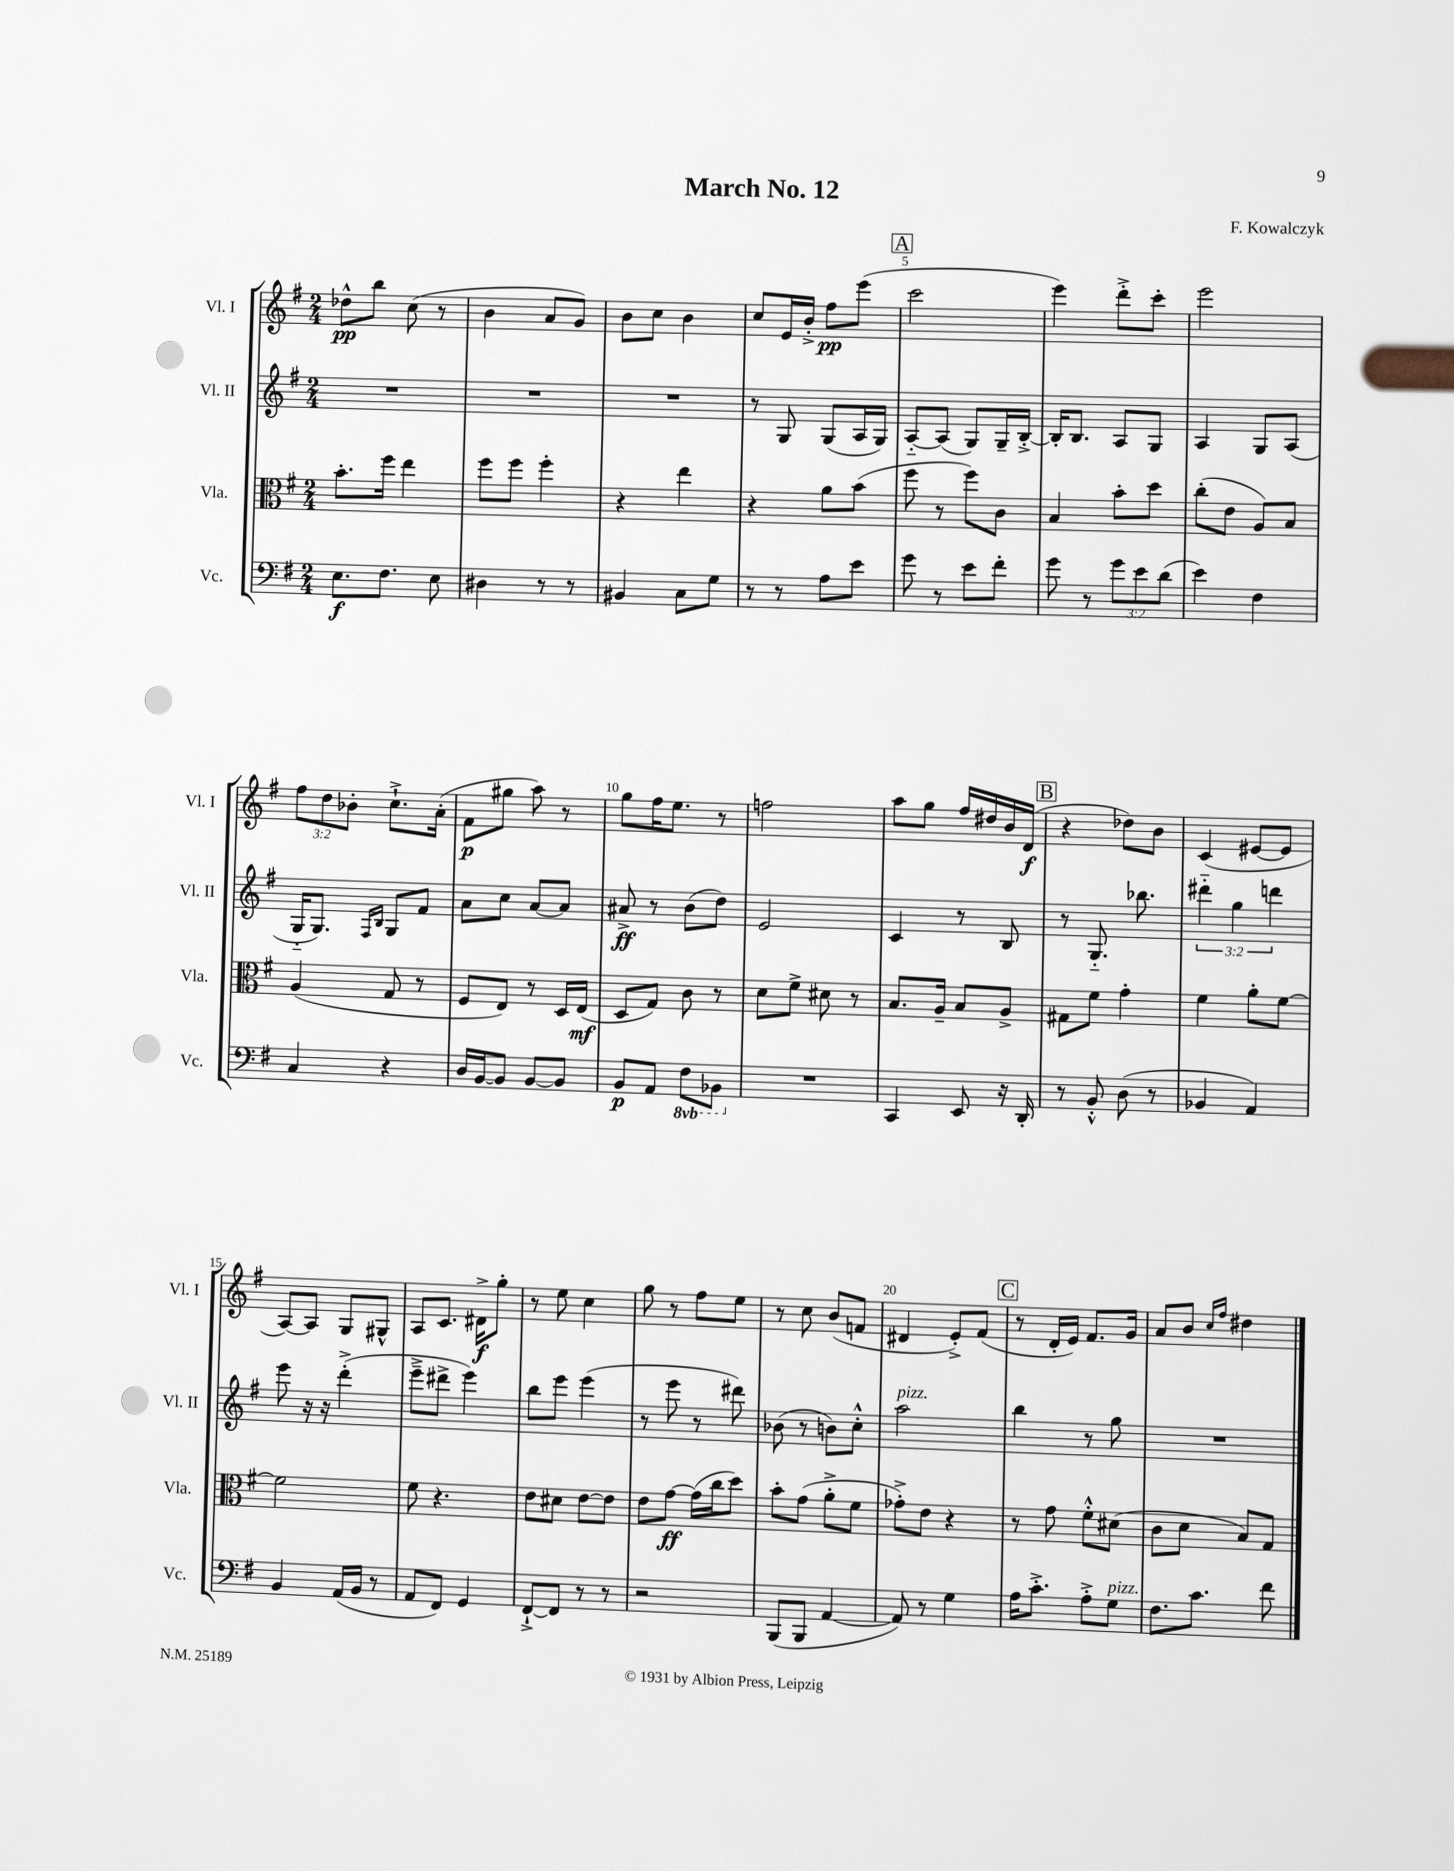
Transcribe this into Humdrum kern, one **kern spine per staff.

**kern	**kern	**kern	**kern
*staff4	*staff3	*staff2	*staff1
*clefF4	*clefC3	*clefG2	*clefG2
*k[f#]	*k[f#]	*k[f#]	*k[f#]
*M2/4	*M2/4	*M2/4	*M2/4
8.E	8.b'	2r	8dd-^^
.	.	.	8bb
8.F#	16ff#	.	.
.	4ee	.	(8cc
8E	.	.	8r
=	=	=	=
4D#	8ff#	2r	4b
.	8ff#	.	.
8r	4ff#'	.	8a
8r	.	.	8g)
=	=	=	=
4BB#	4r	2r	8b
.	.	.	8cc
8C	4ee	.	4b
8G	.	.	.
=	=	=	=
8r	4r	8r	8cc
8r	.	8G	16e
.	.	.	16b'^
8A	8a	(8G	8ff#
8e	(8b	16A	(8eee
.	.	16G)	.
=	=	=	=
8g	8ff#	[8A'~	2ccc
8r	8r	(8A]	.
8e	8ff#)	8G)	.
8f#'	8c	16G~	.
.	.	[16B'^	.
=	=	=	=
8g	4B	16B']	4eee)
.	.	8.B	.
8r	.	.	.
12g	8b'	8A	8ddd'^
12e	.	.	.
.	8dd	8G	8ccc'
(12d	.	.	.
=	=	=	=
4e)	(8cc'	4A	2eee
.	8e	.	.
4F#	8A)	8G	.
.	8B	(8A	.
=	=	=	=
4C	(4A	16G'~	12ff#
.	.	8.G)	.
.	.	.	12dd
.	.	.	12b-'
.	.	16qqF#	.
.	.	16qqB	.
4r	8G	8G	8.cc`^
.	8r	8f#	.
.	.	.	(16a'
=	=	=	=
16D	8F#	8a	8f#
[16BB	.	.	.
8BB]	8E)	8cc	8gg#
[8BB	8r	[8a	8aa)
8BB]	16D	8a]	8r
.	(16E	.	.
=	=	=	=
8BB	8D	8a#^	8gg
8AA	8G)	8r	16ff#
.	.	.	8.ee
8FF#	8c	(8b	.
8BBB-	8r	8dd)	8r
=	=	=	=
2r	8d	2e	2ff
.	8f#^	.	.
.	8d#	.	.
.	8r	.	.
=	=	=	=
4CC	8.B	4c	8aa
.	.	.	8gg
.	16A~	.	.
8EE	8B	8r	16ff#
.	.	.	16dd#
16r	8A^	8B	16b
16DD'	.	.	(16d
=	=	=	=
8r	8G#	8r	4r
8BB'^^	8f#	8.G'~	.
(8D	4g'	.	8dd-)
.	.	8.bb-	.
8r	.	.	8b
=	=	=	=
4BB-	4f#	6ddd#'~	(4c
.	.	6gg	.
4AA)	8a'	.	[8e#
.	.	6ddd	.
.	[8f#	.	8e#]
=	=	=	=
4BB	2f#]	8eee	[8A)
.	.	16r	8A]
.	.	16r	.
(16AA	.	(4ddd'^	8G
16BB	.	.	.
8r	.	.	8G#^^
=	=	=	=
8AA	8f#	8eee~^	8A
8FF#)	4.r	8ddd#^	8.c
4GG	.	4eee)	.
.	.	.	16d#^
.	.	.	8gg'
=	=	=	=
[8FF#`^	8e	8bb	8r
8FF#]	8d#	8eee	8ee
8r	[8e	(4eee	4cc
8r	8e]	.	.
=	=	=	=
2r	8e	8r	8gg
.	[8g	8eee	8r
.	(16g]	8r	8ff#
.	16cc	.	.
.	8dd)	8ddd#)	8ee
=	=	=	=
(8BBB	8b'	(8b-	8r
8BBB	(8g	8r	8cc
[4AA	8a'^	8b)	(8b
.	8f#	8cc'^^	8f
=	=	=	=
8AA])	8g-'^)	2aa	4d#
8r	8e	.	.
4G	4r	.	8e'^)
.	.	.	(8f#
=	=	=	=
16A	8r	4bb	8r
8.c'^	.	.	.
.	8g	.	16d'
.	.	.	16e)
8A'^	8f#'^^	8r	8.f#
8G	(8d#	8gg	.
.	.	.	16g
=	=	=	=
8.F#	8c	2r	8a
.	8d	.	8b
8.c	.	.	.
.	.	.	16qqcc
.	.	.	16qqff#
.	8B)	.	4dd#
8f#	8G	.	.
==	==	==	==
*-	*-	*-	*-
